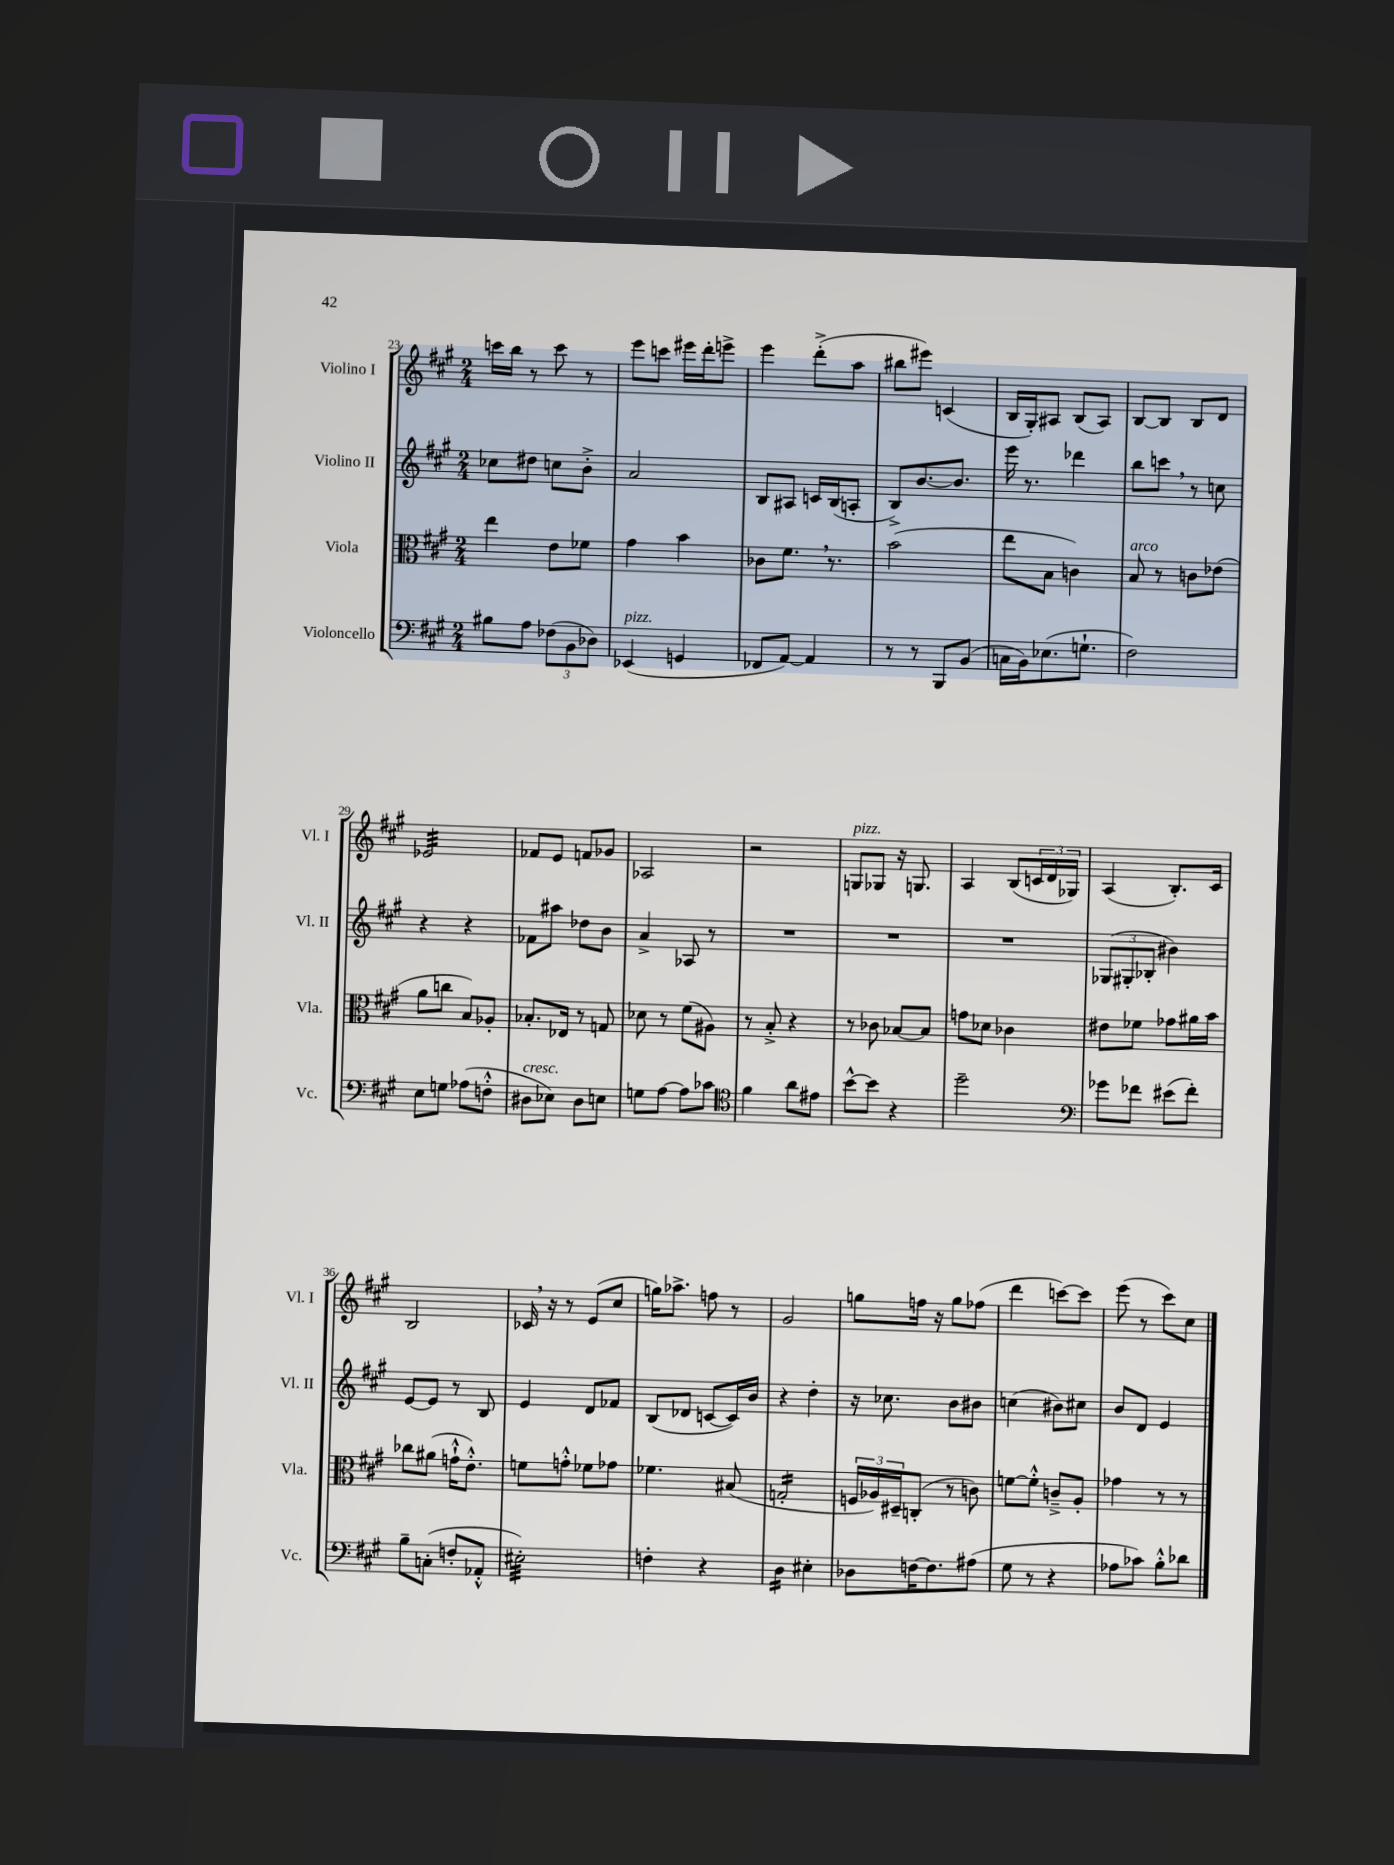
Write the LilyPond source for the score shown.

<<
\new StaffGroup <<
\new Staff = "s0" \with { instrumentName = "Violino I" shortInstrumentName = "Vl. I" } {
    \clef treble \key a \major \numericTimeSignature \time 2/4
    c'''16 b''16 r8 c'''8 r8 |
    e'''8 c'''8 eis'''16 d'''16-. e'''8-> |
    e'''4 d'''8-.->( a''8 |
    bis''8 eis'''8) c'4( |
    b16 gis16-.) ais8 b8( ais8) |
    b8~ b8 b8 d'8 |
    ees'2:32 |
    fes'8 e'8 f'8 ges'8 |
    aes2 |
    r2 |
    g8^\markup { \italic "pizz." } ges8 r16 g8. |
    a4 b8( \tuplet 3/2 { c'16 d'16 ges16) } |
    a4( b8.-.) cis'16 |
    b2 |
    ces'16 \breathe r16 r8 e'8( cis''8 |
    g''16) aes''8.-> f''8 r8 |
    gis'2 |
    g''8 f''16 r16 g''8 fes''8( |
    d'''4 c'''8~) c'''8 |
    e'''8( r8 cis'''8) cis''8 \bar "|." |
}
\new Staff = "s1" \with { instrumentName = "Violino II" shortInstrumentName = "Vl. II" } {
    \clef treble \key a \major \numericTimeSignature \time 2/4
    ces''8 dis''8 c''8 b'8-.-> |
    a'2 |
    b8 ais8 c'16 b16( a8-. |
    b8->) b'8.~ b'8. |
    e'''16 r8. des'''4 |
    b''8 c'''8 \breathe r8 c''8 |
    r4 r4 |
    fes'8 ais''8 des''8 b'8 |
    a'4-> aes8 r8 |
    R2 |
    R2 |
    R2 |
    \tuplet 3/2 { ges8( gis8-. bes8-. } bis'4) |
    e'8~ e'8 r8 b8 |
    e'4 d'8 fes'8 |
    b8( des'8 c'8~ c'16) b'16 |
    r4 d''4-. |
    r16 ces''8. b'8 bis'8 |
    c''4( bis'8) cis''8 |
    b'8 d'8 e'4 \bar "|." |
}
\new Staff = "s2" \with { instrumentName = "Viola" shortInstrumentName = "Vla." } {
    \clef alto \key a \major \numericTimeSignature \time 2/4
    e''4 e'8 fes'8 |
    gis'4 b'4 |
    ces'8 fis'8. \breathe r8. |
    b'2( |
    e''8 b8 c'4) |
    b8^\markup { \italic "arco" } r8 c'8 ees'8( |
    a'8 c''8 b8) aes8-. |
    bes8.-. ees16 r8 g8 |
    des'8 r8 fis'8( ais8) |
    r8 b8-.-> r4 |
    r8 ces'8 bes8~ bes8 |
    g'8 des'8 ces'4 |
    eis'8 fes'8 ges'8 ais'16 b'16 |
    ces''8 ais'8( g'16-!-^ e'8.-.-^) |
    f'8 g'8-.-^ fes'8 ges'8 |
    fes'4. bis8( |
    g2:16-. |
    \tuplet 3/2 { f16 aes16) dis16-- } c8-.( r8 c'8) |
    f'8~ f'8-.-^ c'8---> a8-. |
    ges'4 r8 r8 \bar "|." |
}
\new Staff = "s3" \with { instrumentName = "Violoncello" shortInstrumentName = "Vc." } {
    \clef bass \key a \major \numericTimeSignature \time 2/4
    bis8 a8 \tuplet 3/2 { fes8( b,8 des8) } |
    ees,4^\markup { \italic "pizz." }( g,4 |
    fes,8 a,8~) a,4 |
    r8 r8 b,,8 b,8( |
    c16 b,16) ees8.( g8.-! |
    fis2) |
    e8 g8 aes8( f8-.-^ |
    dis8^\markup { \italic "cresc." } ees8) dis8 e8 |
    g8 a8~ a8 ces'8 |
    \clef tenor fis'4 a'8 eis'8 |
    b'8~-^ b'8 r4 |
    d''2-- |
    \clef bass ges'8 fes'8 eis'8( fes'8-.) |
    b8-- c8-.( f8-. aes,8-.-^ |
    eis2:32-.) |
    f4-. r4 |
    d4:16 eis4-. |
    des8 f16~ f8. ais8( |
    gis8 r8 r4 |
    aes8 ces'8) b8-.-^ des'8 \bar "|." |
}
>>
>>
\layout { \context { \Score currentBarNumber = #23 } }
